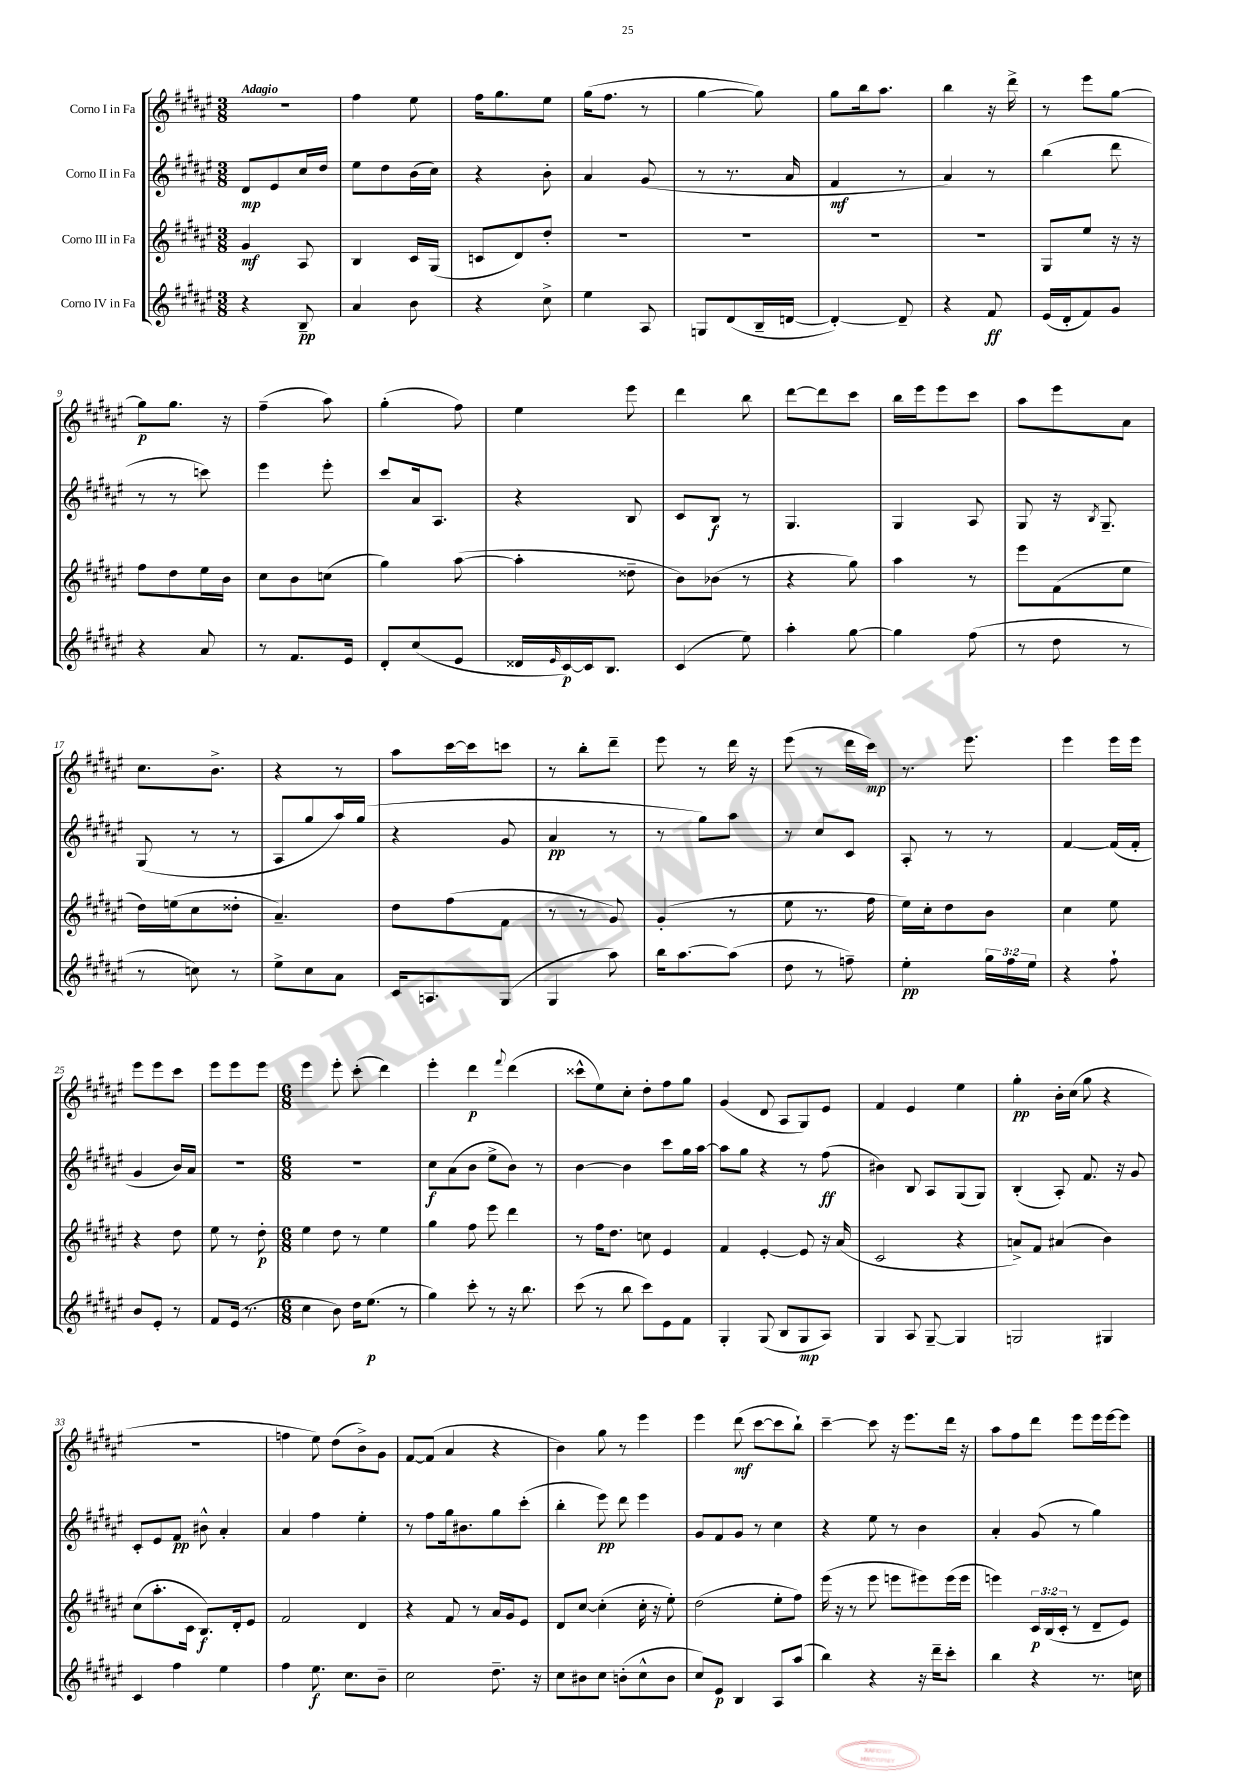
<<
\new StaffGroup <<
\new Staff = "s0" \with { instrumentName = "Corno I in Fa" } {
    \clef treble \key fis \major \numericTimeSignature \time 3/8 \tempo "Adagio"
    R4. |
    fis''4 eis''8 |
    fis''16 gis''8. eis''8 |
    gis''16( fis''8. r8 |
    gis''4~ gis''8) |
    gis''8 b''16 ais''8. |
    b''4 r16 dis'''16-> |
    r8 eis'''8 gis''8~ |
    gis''8\p gis''8. r16 |
    fis''4--( ais''8) |
    gis''4-.( fis''8) |
    eis''4 eis'''8 |
    dis'''4 b''8 |
    dis'''8~ dis'''8 cis'''8 |
    b''16 eis'''16 eis'''8 cis'''8 |
    ais''8 eis'''8 ais'8 |
    cis''8. b'8.-> |
    r4 r8 |
    ais''8 cis'''16~ cis'''16 c'''8 |
    r8 b''8-. dis'''8-- |
    eis'''8 r8 dis'''16 r16 |
    eis'''8( r8 dis'''16 cis'''16\mp) |
    r8. eis'''8. |
    eis'''4 eis'''16 eis'''16 |
    eis'''8 eis'''8 cis'''8 |
    eis'''8 eis'''8 eis'''8 |
    \numericTimeSignature \time 6/8 eis'''4 eis'''8-. cis'''8-.( dis'''4) |
    eis'''4-. dis'''4\p \appoggiatura { fis'''8 } dis'''4( |
    cisis'''8-^ eis''8) cis''8-. dis''8-. fis''8 gis''8 |
    gis'4( dis'8 ais8 gis8) eis'8 |
    fis'4 eis'4 eis''4 |
    gis''4-.\pp b'16-. cis''16( gis''8 r4 |
    R2. |
    f''4 eis''8) dis''8( b'8->) gis'8 |
    fis'8~ fis'8( ais'4 r4 |
    b'4) gis''8 r8 eis'''4 |
    eis'''4 dis'''8\mf( cis'''8~ cis'''8 b''8-!) |
    cis'''4~-- cis'''8 r16 eis'''8. dis'''16 r16 |
    ais''8 fis''8 dis'''8 eis'''8 eis'''16 eis'''16~ eis'''8 \bar "|." |
}
\new Staff = "s1" \with { instrumentName = "Corno II in Fa" } {
    \clef treble \key fis \major \numericTimeSignature \time 3/8
    dis'8\mp eis'8 cis''16 dis''16 |
    eis''8 dis''8 b'16( cis''16) |
    r4 b'8-. |
    ais'4 gis'8( |
    r8 r8. ais'16 |
    fis'4\mf r8 |
    ais'4) r8 |
    b''4( dis'''8 |
    r8 r8 c'''8) |
    eis'''4 eis'''8-. |
    cis'''8 ais'16 ais8. |
    r4 b8 |
    cis'8 b8\f r8 |
    gis4. |
    gis4 ais8 |
    gis8 r16 \acciaccatura { b8 } gis8.-- |
    gis8( r8 r8 |
    ais8 gis''8 ais''16) gis''16( |
    r4 gis'8 |
    ais'4\pp r8 |
    r8 gis''8) ais''8 |
    r8 cis''8 cis'8 |
    ais8-. r8 r8 |
    fis'4~ fis'16( fis'16-. |
    gis'4 b'16) ais'16 |
    R4. |
    \numericTimeSignature \time 6/8 R2. |
    cis''8\f ais'8( b'8 eis''8-> b'8) r8 |
    b'4~ b'4 cis'''8 gis''16 ais''16~ |
    ais''8 gis''8 r4 r8 fis''8\ff( |
    bis'4) b8 ais8 gis8( gis8) |
    b4-.( ais8-.) fis'8. r16 gis'8 |
    cis'8-. eis'8 fis'8\pp bis'8-^ ais'4-. |
    ais'4 fis''4 eis''4-. |
    r8 fis''8 gis''16 bis'8. gis''8 cis'''8-.( |
    b''4-. eis'''8\pp) dis'''8 eis'''4 |
    gis'8 fis'8 gis'8 r8 cis''4 |
    r4 eis''8 r8 b'4 |
    ais'4-. gis'8( r8 gis''4) \bar "|." |
}
\new Staff = "s2" \with { instrumentName = "Corno III in Fa" } {
    \clef treble \key fis \major \numericTimeSignature \time 3/8 \override Staff.TupletNumber.text = #tuplet-number::calc-fraction-text
    gis'4\mf ais8 |
    b4 cis'16 gis16( |
    c'8 dis'8) dis''8-. |
    R4. |
    R4. |
    R4. |
    R4. |
    gis8 eis''8 r16 r16 |
    fis''8 dis''8 eis''16 b'16 |
    cis''8 b'8 c''8( |
    gis''4) ais''8~( |
    ais''4-. disis''8-- |
    b'8) bes'8( r8 |
    r4 gis''8) |
    ais''4 r8 |
    eis'''8 fis'8( eis''8 |
    dis''16) e''16( cis''8 disis''8-. |
    ais'4.--) |
    dis''8 fis''8( fis'8 |
    r8 r8 gis'8) |
    gis'4-.( r8 |
    eis''8 r8. fis''16 |
    eis''16) cis''16-. dis''8 b'8 |
    cis''4 eis''8 |
    r4 dis''8 |
    eis''8 r8 dis''8-.\p |
    \numericTimeSignature \time 6/8 eis''4 dis''8 r8 eis''4 |
    gis''4 fis''8 eis'''8 dis'''4 |
    r8 fis''16 dis''8. c''8 eis'4 |
    fis'4 eis'4~-. eis'8 r16 ais'16( |
    cis'2 r4 |
    a'8->) fis'8 ais'4( b'4) |
    cis''8( ais''8.-. cis'16 b8.\f) dis'16-. eis'8 |
    fis'2 dis'4 |
    r4 fis'8 r8 ais'16 gis'16 eis'8 |
    dis'8 cis''8~ cis''4-.( cis''16-. r16 eis''8-.) |
    dis''2( eis''8-. fis''8) |
    eis'''16( r16 r8 eis'''8 e'''8 eis'''8) eis'''16( eis'''16 |
    e'''4) \tuplet 3/2 { cis'16\p b16( cis'16-. } r8 dis'8-- eis'8) \bar "|." |
}
\new Staff = "s3" \with { instrumentName = "Corno IV in Fa" } {
    \clef treble \key fis \major \numericTimeSignature \time 3/8 \override Staff.TupletNumber.text = #tuplet-number::calc-fraction-text
    r4 b8--\pp |
    ais'4 b'8 |
    r4 cis''8-> |
    eis''4 ais8 |
    g8 dis'8( b16-- d'16~ |
    d'4~-.) d'8-- |
    r4 fis'8\ff |
    eis'16( dis'16-. fis'8) gis'8 |
    r4 ais'8 |
    r8 fis'8. eis'16 |
    dis'8-. cis''8( eis'8 |
    disis'16 \grace { eis'16 } cis'16~\p) cis'16 b8. |
    cis'4( eis''8) |
    ais''4-. gis''8~ |
    gis''4 fis''8( |
    r8 dis''8 r8 |
    r8 c''8) r8 |
    eis''8-> cis''8 ais'8 |
    cis'16 a8. gis8( |
    gis4 ais''8) |
    b''16 ais''8.~ ais''8( |
    dis''8 r8 f''8--) |
    eis''4-.\pp \tuplet 3/2 { gis''16 fis''16 eis''16 } |
    r4 fis''8-! |
    b'8 eis'8-. r8 |
    fis'8 eis'16( r8. |
    \numericTimeSignature \time 6/8 cis''4 b'8) dis''16 eis''8.\p( r8 |
    gis''4) cis'''8-. r8 r16 b''8. |
    cis'''8( r8 b''8 cis'''8) eis'8 fis'8 |
    gis4-. gis8( b8 gis8\mp ais8) |
    gis4 ais8 gis8~-- gis4 |
    g2 gis4 |
    cis'4 fis''4 eis''4 |
    fis''4 eis''8.\f cis''8. b'8-- |
    cis''2 dis''8.-- r16 |
    cis''8 bis'8 cis''8 b'8-.( cis''8-^ b'8 |
    cis''8) eis'8\p b4 ais8 ais''8( |
    b''4) r4 r16 dis'''16-- cis'''8-. |
    b''4 r4 r8. c''16 \bar "|." |
}
>>
>>
